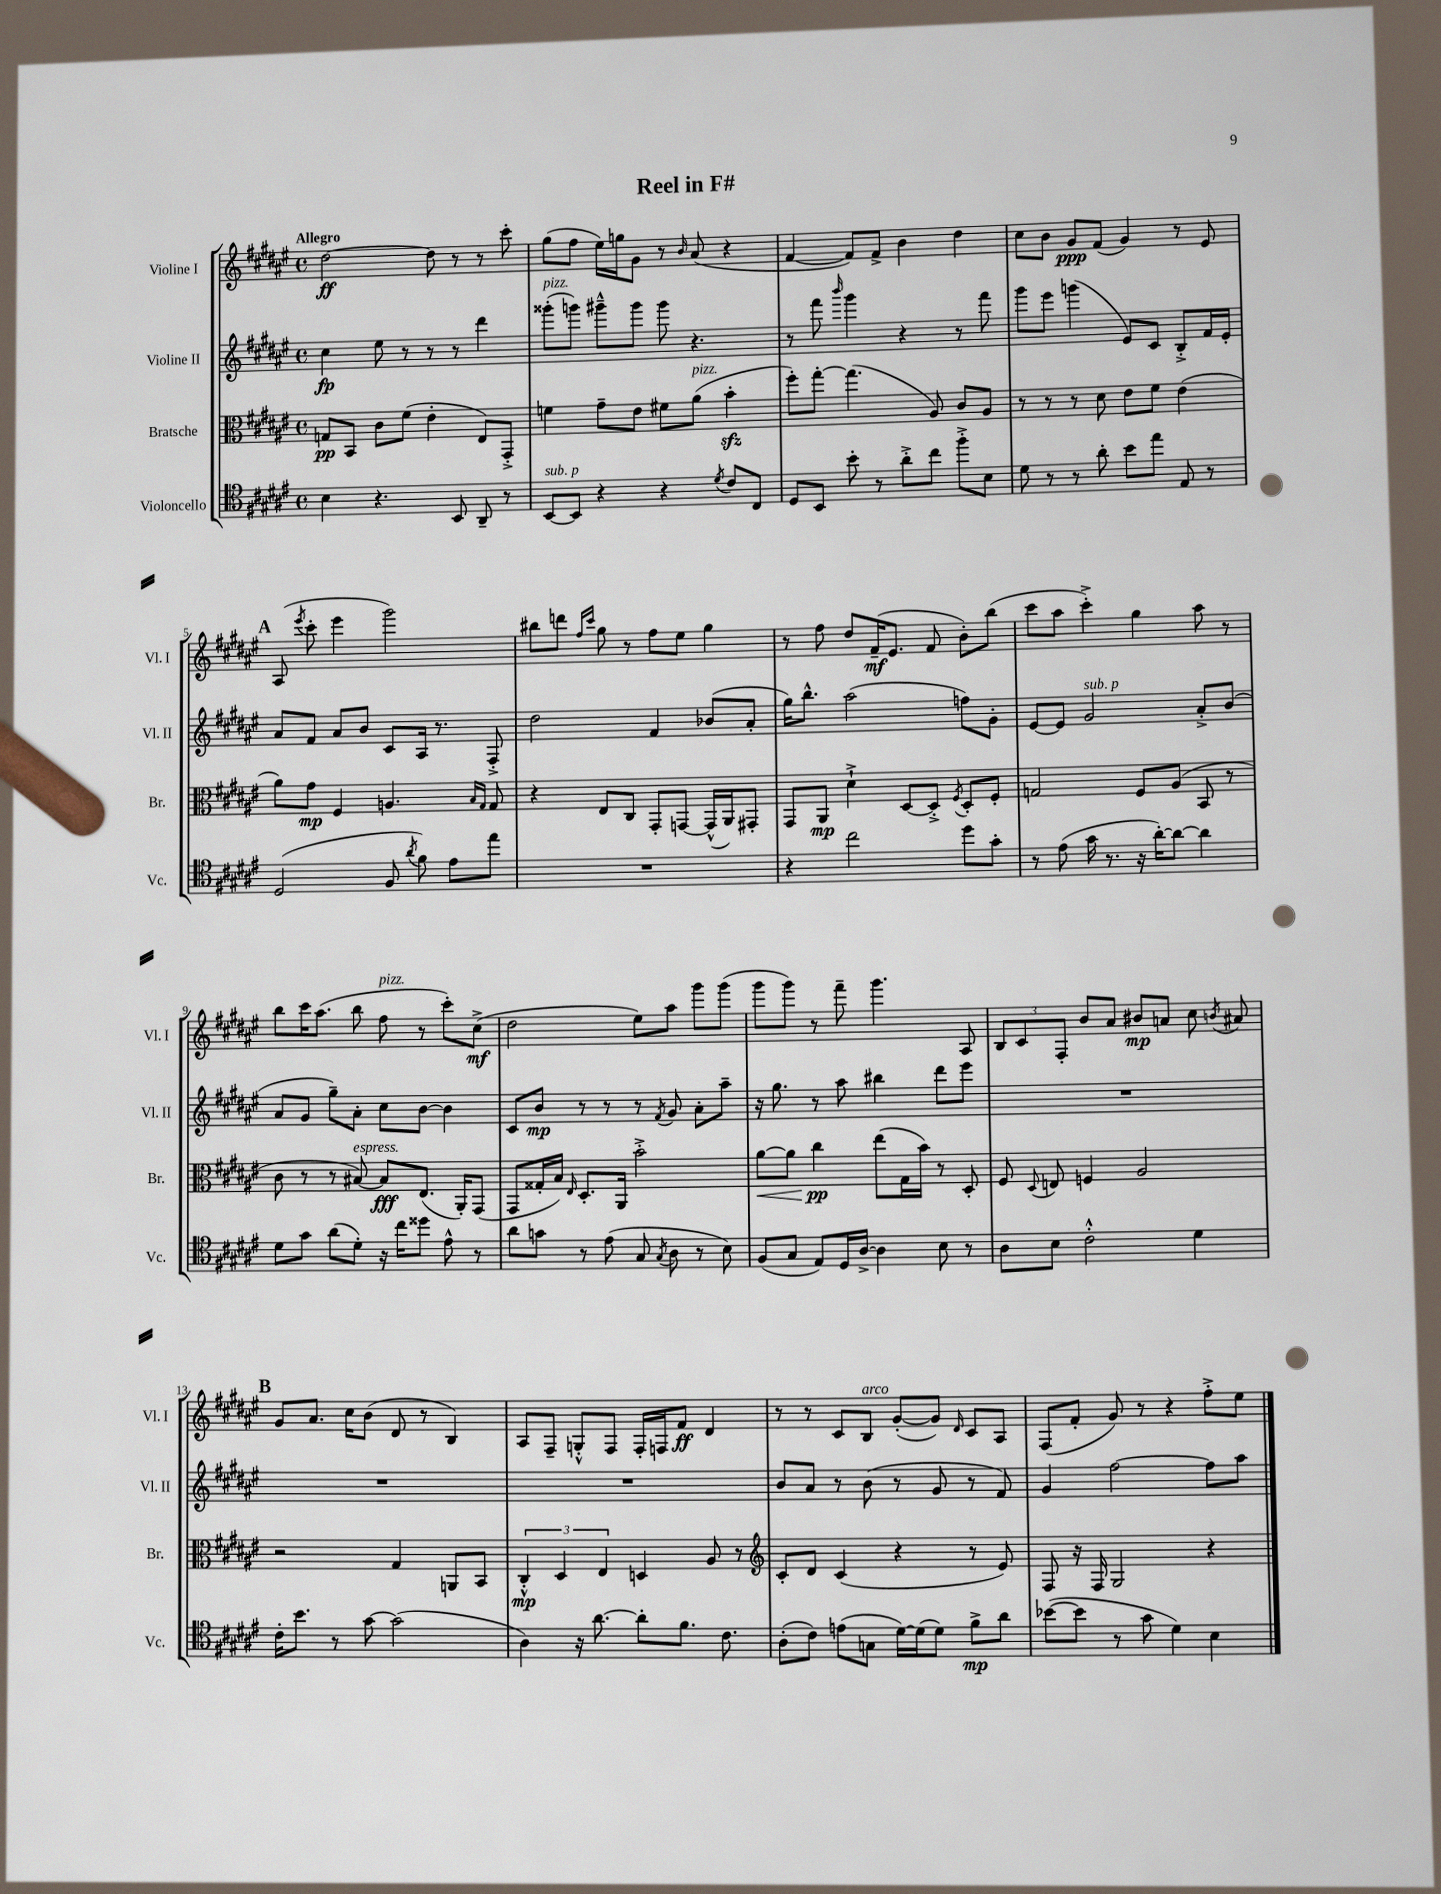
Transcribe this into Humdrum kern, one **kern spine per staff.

**kern	**kern	**kern	**kern
*staff4	*staff3	*staff2	*staff1
*clefC4	*clefC3	*clefG2	*clefG2
*k[f#c#g#d#a#e#]	*k[f#c#g#d#a#e#]	*k[f#c#g#d#a#e#]	*k[f#c#g#d#a#e#]
*M4/4	*M4/4	*M4/4	*M4/4
*met(c)	*met(c)	*met(c)	*met(c)
4B	8G	4cc#	[2dd#
.	8BB	.	.
4.r	8c#	8ee#	.
.	(8f#	8r	.
.	4e#'	8r	8dd#]
8BB	.	8r	8r
8AA#~	8E#)	4ddd#	8r
8r	8GG#'^	.	8ccc#'
=	=	=	=
[8BB	4f	(8ggg##'	(8gg#
8BB]	.	8ggg)	8ff#
4r	8g#~	8ggg#~^^	16ee#)
.	.	.	16gg
.	8e#	8ggg#	8g#
4r	8f#	8ggg#	8r
.	.	.	16qqb
.	(8a#	4.r	(8a#
8qd#	.	.	.
8c#	4b'	.	4r
8C#	.	.	.
=	=	=	=
8D#	8ff#')	8r	[4f#
8BB	[8gg#'	8fff#	.
.	.	16qqbbb	.
8b'	(4.gg#]	4ggg#	8f#])
8r	.	.	8f#^
8a#'^	.	4r	4b
8cc#	8A#)	.	.
8ff#'^	8c#	8r	4dd#
8B	8A#	8fff#	.
=	=	=	=
8d#	8r	8ggg#	8cc#
8r	8r	8eee#	8b
8r	8r	(4ggg	8g#
8a#'	8d#	.	(8f#
8b	8e#	8e#)	4g#)
8ee#	8f#	8c#	.
8E#	(4e#	8B'^	8r
8r	.	16f#	8e#
.	.	16e#'	.
=	=	=	=
(2D#	8a#)	8a#	(8A#
.	.	.	8qeee#
.	8g#	8f#	8ccc#'
.	4F#	8a#	4eee#
.	.	8b	.
8F#	4.A	8c#	2ggg#)
8qa#	.	.	.
8f#)	.	16A#	.
.	.	8.r	.
8e#	.	.	.
.	16qqB	.	.
.	16qqG#	.	.
8ee#	8G#	8F#'^	.
=	=	=	=
1r	4r	2dd#	8bb#
.	.	.	8ddd
.	.	.	16qqff#
.	.	.	16qqccc#
.	8E#	.	8gg#
.	8C#	.	8r
.	8GG#'	4f#	8ff#
.	[8GG	.	8ee#
.	(16GG^^]	(8b-	4gg#
.	16AA#)	.	.
.	8GG#'	8a#'	.
=	=	=	=
4r	8GG#	16gg#)	8r
.	.	8.bb^^	.
.	8AA#	.	8ff#
2cc#	4d#`^	(2aa#	8dd#
.	.	.	(16f#~
.	.	.	8.e#
.	[8D#	.	.
.	8D#'^]	.	8f#
.	8qF#	.	.
8dd#	8D#'	8ff)	8b')
8g#'	8F#'	8g#'	(8bb
=	=	=	=
8r	2G	[8e#	8ccc#
(8e#	.	8e#]	8aa#
16g#	.	2g#	4ccc#'^)
8.r	.	.	.
16r	8F#	.	4gg#
[16a#')	.	.	.
8a#_	(8A#	.	.
4a#]	8BB	8a#'^	8aa#
.	8r	(8b	8r
=	=	=	=
8d#	8c#	8a#	8bb
8g#	8r	8g#	16ccc#
.	.	.	(8.aa#
(8a#	8r	8gg#~)	.
8d#')	[8B#)	8a#'	8bb
16r	8B#]	8cc#	8ff#
16cc#	.	.	.
8dd##	(8.E#	[8b	8r
8e#^^	.	4b]	8ccc#')
.	16AA#')	.	.
8r	(8GG#	.	(8cc#^
=	=	=	=
8a#	8GG#	8c#	2dd#
8g	16G##'	8b	.
.	16B)	.	.
.	16qqE#	.	.
8r	8.D#'	8r	.
(8e#	.	8r	.
.	16AA#	.	.
8G#	2b'^	8r	8ee#)
8qG#	.	8qf#	.
8A#	.	8g#	8aa#
8r	.	8a#'	8ggg#
8B)	.	8aa#~	(8ggg#
=	=	=	=
(8F#	[8a#	16r	8ggg#
.	.	8.gg#	.
8G#	8a#]	.	8ggg#)
8E#)	4cc#	8r	8r
16D#	.	8aa#	8fff#~
[16A#^	.	.	.
4A#]	(8ee#	4bb#	4.ggg#
.	16G#	.	.
.	16b)	.	.
8B	8r	8ddd#	.
8r	8D#'	8eee#	8A#
=	=	=	=
8A#	8F#	1r	12B
.	.	.	12c#
.	8qqD#	.	.
8B	8E	.	.
.	.	.	12F#'
2c#'^^	4F	.	8b
.	.	.	8a#
.	2A#	.	8b#
.	.	.	8a
4d#	.	.	8cc#
.	.	.	8qb
.	.	.	8a#
=	=	=	=
16c#'	2r	1r	8g#
8.b	.	.	.
.	.	.	8.a#
8r	.	.	.
.	.	.	16cc#
[8g#	.	.	(8b
(2g#]	4G#	.	8d#
.	.	.	8r
.	8AA	.	4B)
.	8BB	.	.
=	=	=	=
4A#)	6C#'^^	1r	8A#
.	.	.	8F#~
.	6D#	.	.
16r	.	.	8G'^^
[8.a#	.	.	.
.	6E#	.	.
.	.	.	8F#
8a#']	4D	.	16F#'
.	.	.	16F
8.f#	.	.	8f#
.	8A#	.	4d#
8.c#	.	.	.
.	8r	.	.
=	=	=	=
*	*clefG2	*	*
(8A#'	8c#'	8b	8r
8c#)	8d#	8a#	8r
(8e	(4c#	8r	8c#
8G	.	(8b	8B
[16d#)	4r	8r	([8g#'
(16d#]	.	.	.
8d#)	.	8g#	8g#])
.	.	.	16qqd#
8f#^	8r	8r	8c#
8a#	8e#)	8f#)	8A#
=	=	=	=
([8b-	8F#	4g#	(8F#
8b-]	16r	.	8f#'
.	16F#	.	.
8r	2G#	[2ff#	8g#)
8g#	.	.	8r
4d#)	.	.	4r
4B	4r	8ff#]	8ff#'^
.	.	8aa#	8ee#
==	==	==	==
*-	*-	*-	*-
